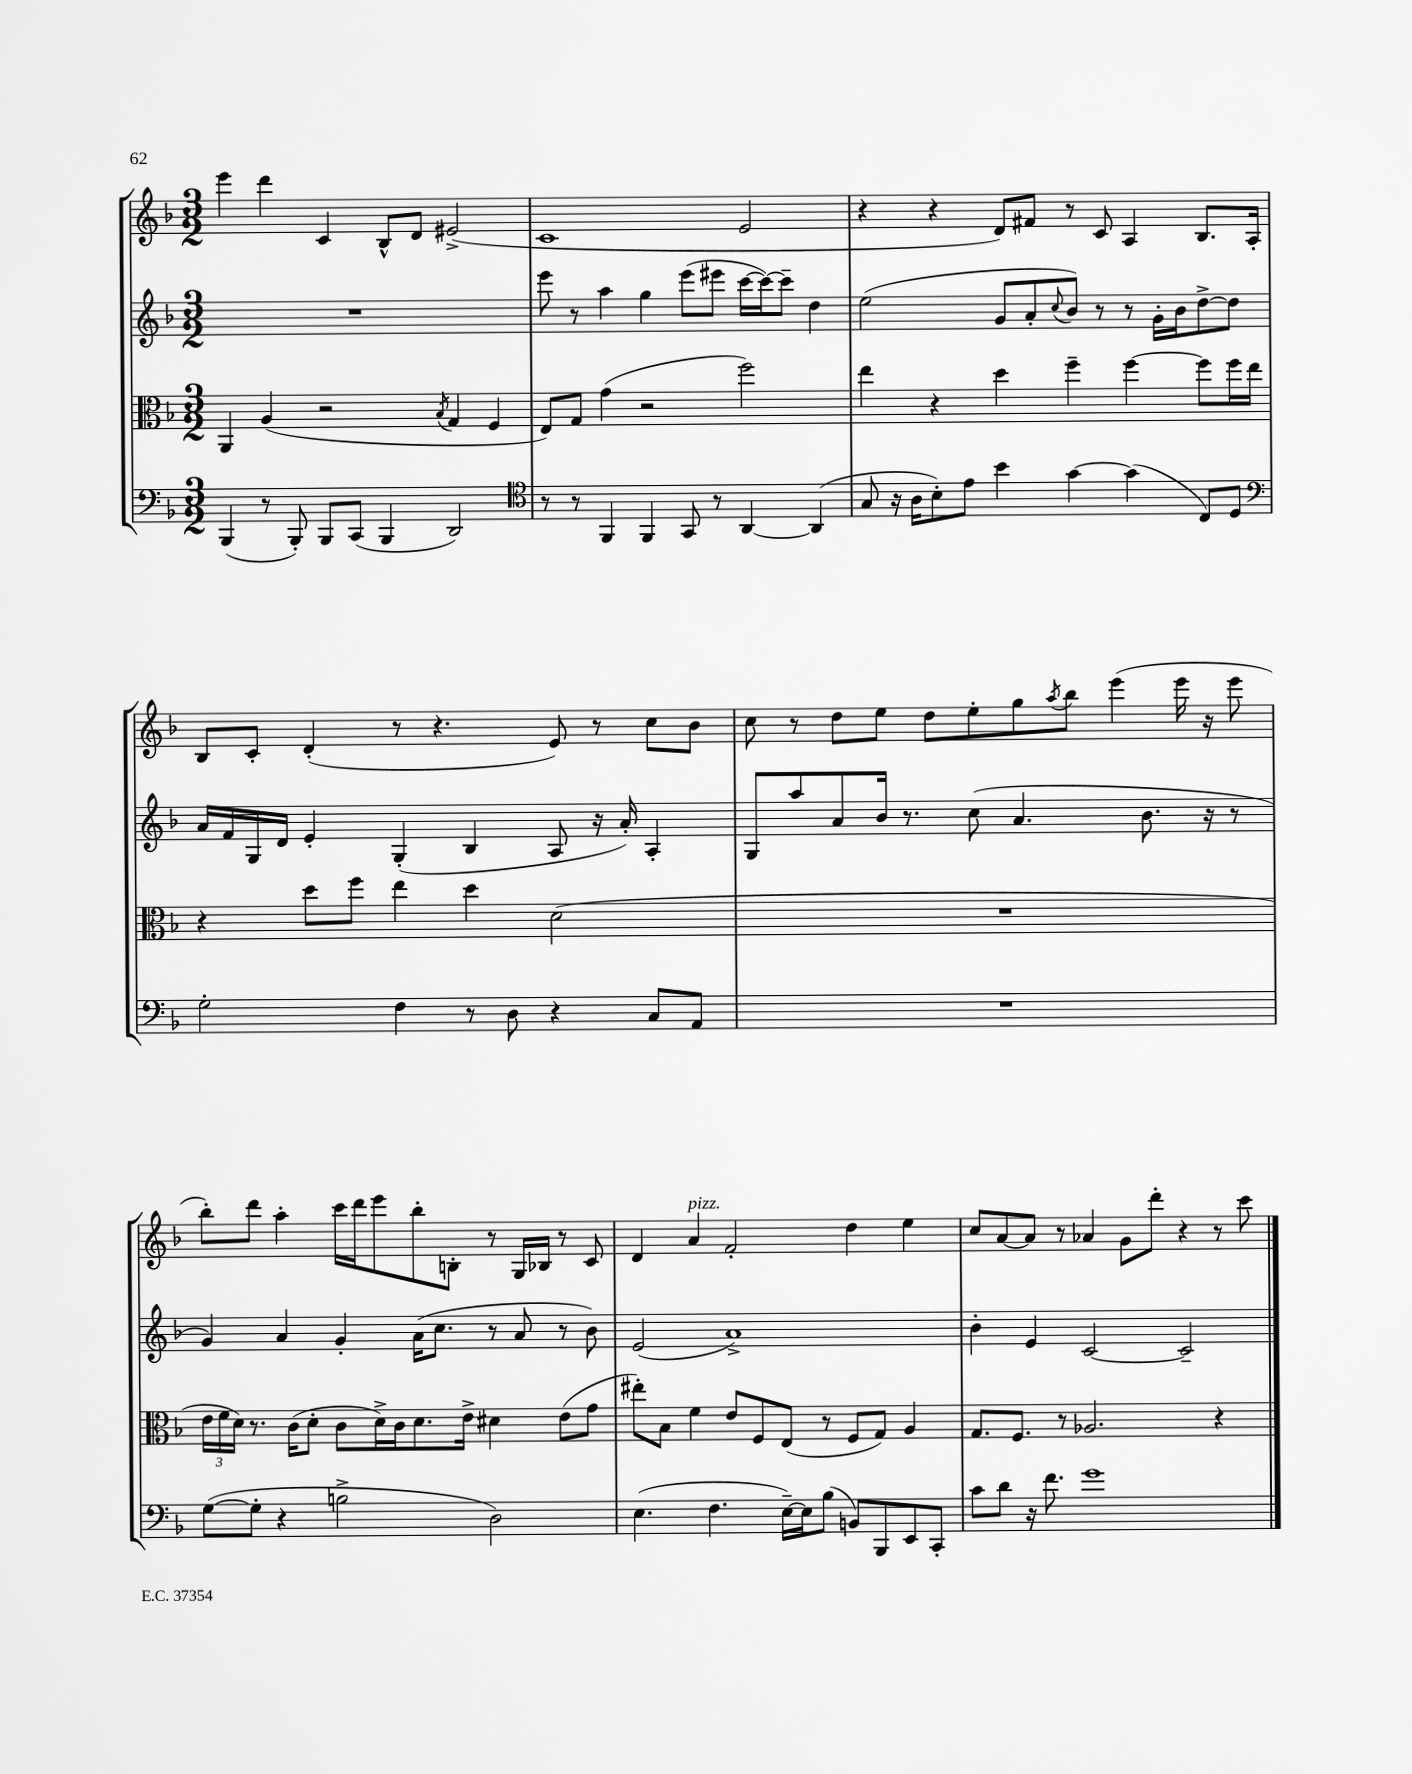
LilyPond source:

<<
\new StaffGroup <<
\new Staff = "s0" {
    \clef treble \key f \major \numericTimeSignature \time 3/2
    e'''4 d'''4 c'4 bes8-^ d'8 eis'2->( |
    c'1 e'2 |
    r4 r4 d'8) fis'8 r8 c'8 a4 bes8. a16-. |
    bes8 c'8-. d'4-.( r8 r4. e'8) r8 c''8 bes'8 |
    c''8 r8 d''8 e''8 d''8 e''8-. g''8 \acciaccatura { a''8 } bes''8 e'''4( e'''16 r16 e'''8 |
    bes''8-.) d'''8 a''4-. c'''16 d'''16 e'''8 bes''8-. b8-. r8 g16 bes16 r8 c'8 |
    d'4 a'4^\markup { \italic "pizz." } f'2-. d''4 e''4 |
    c''8 a'8~ a'8 r8 aes'4 g'8 d'''8-. r4 r8 c'''8 \bar "|." |
}
\new Staff = "s1" {
    \clef treble \key f \major \numericTimeSignature \time 3/2
    R1. |
    e'''8 r8 a''4 g''4 e'''8( eis'''8 c'''16~ c'''16~) c'''8-- d''4 |
    e''2( g'8 a'8-. \appoggiatura { c''8 } bes'8) r8 r8 g'16-. bes'16 d''8~-> d''8 |
    a'16 f'16 g16 d'16 e'4-. g4-.( bes4 a8 r16 a'16-.) a4-. |
    g8 a''8 a'8 bes'16 r8. c''8( a'4. bes'8. r16 r8 |
    g'4) a'4 g'4-. a'16( c''8. r8 a'8 r8 bes'8) |
    e'2( a'1->) |
    bes'4-. e'4 c'2~ c'2-- \bar "|." |
}
\new Staff = "s2" {
    \clef alto \key f \major \numericTimeSignature \time 3/2
    a,4 a4( r2 \acciaccatura { bes8 } g4 f4 |
    e8) g8 g'4( r2 f''2) |
    e''4 r4 d''4 f''4-- f''4~ f''8 f''16 e''16 |
    r4 d''8 f''8 e''4 d''4 d'2( |
    R1. |
    \tuplet 3/2 { e'16 f'16 d'16) } r8. c'16( d'8-. c'8 d'16->) c'16 d'8. e'16-> dis'4 e'8( g'8 |
    eis''8-.) bes8 f'4 e'8 f8 e8( r8 f8 g8) a4 |
    g8. f8. r8 aes2. r4 \bar "|." |
}
\new Staff = "s3" {
    \clef bass \key f \major \numericTimeSignature \time 3/2
    bes,,4( r8 bes,,8-.) bes,,8 c,8( bes,,4 d,2) |
    \clef tenor r8 r8 f,4 f,4 g,8 r8 a,4~ a,4( |
    g8 r16 a16 bes8-.) e'8 bes'4 g'4~ g'4( c8) d8 |
    \clef bass g2-. f4 r8 d8 r4 c8 a,8 |
    R1. |
    g8~( g8-. r4 b2-> d2) |
    e4.( f4. e16~--) e16 bes8( b,8) bes,,8 e,8 c,8-. |
    c'8 d'8 r16 f'8. g'1 \bar "|." |
}
>>
>>
\layout { \context { \Score \remove "Bar_number_engraver" } }
